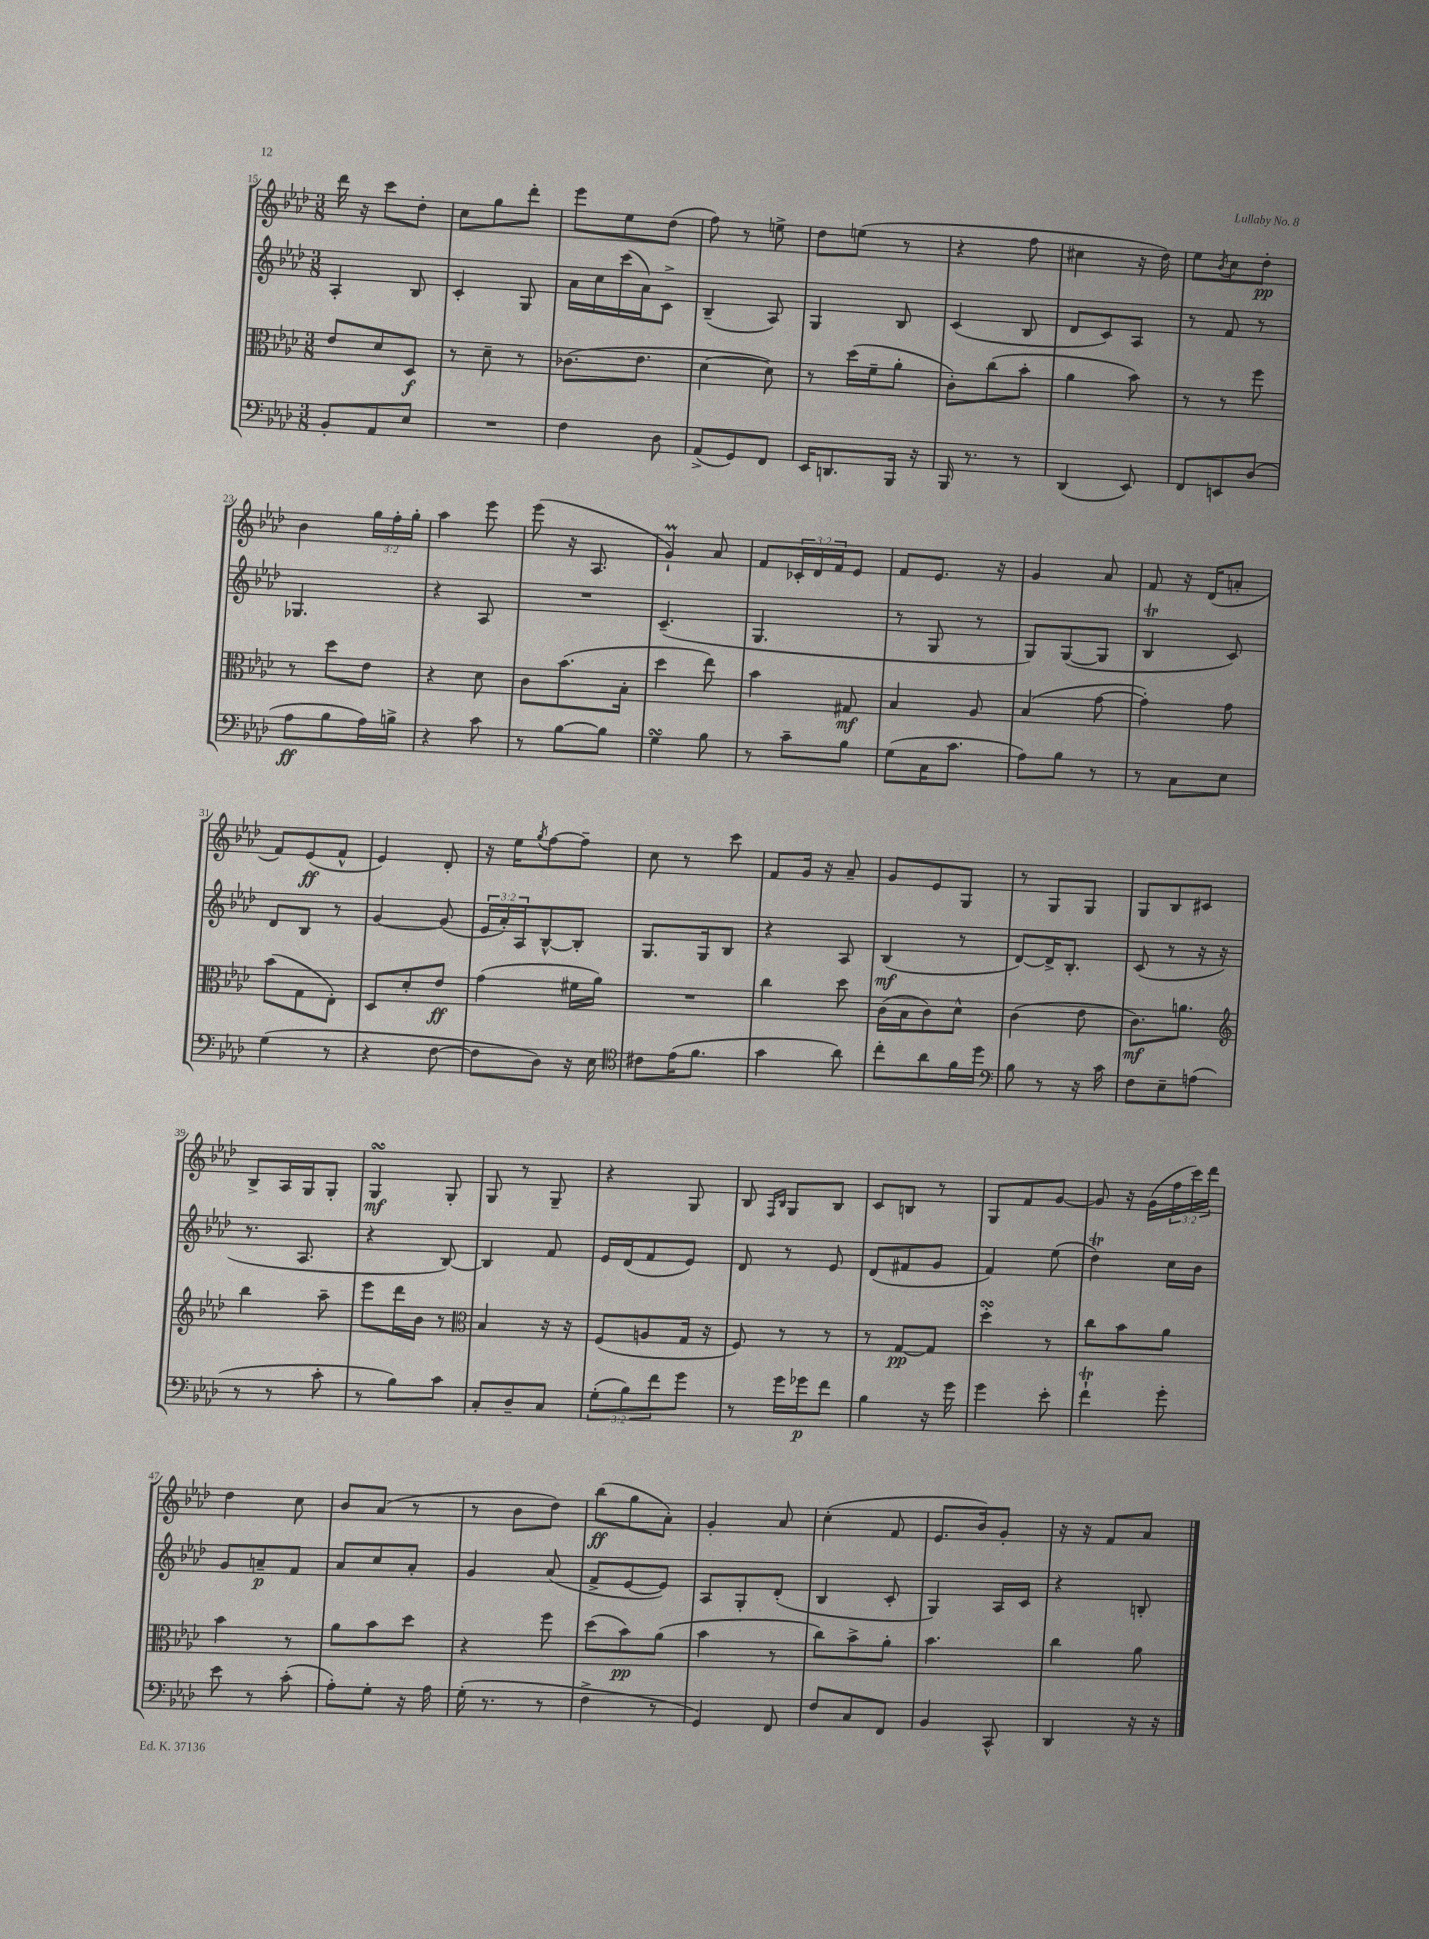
<<
\new StaffGroup <<
\new Staff = "s0" {
    \clef treble \key aes \major \numericTimeSignature \time 3/8 \override Staff.TupletNumber.text = #tuplet-number::calc-fraction-text
    des'''16 r16 c'''8 des''8-. |
    c''8 g''8 des'''8-. |
    ees'''8 ees''8 des''8( |
    f''8) r8 e''8-> |
    des''8 e''8( r8 |
    r4 f''8 |
    cis''4 r16 des''16) |
    ees''8 \acciaccatura { bes'8 } c''8 des''8-.\pp |
    bes'4 \tuplet 3/2 { g''16 f''16-. g''16-. } |
    aes''4 ees'''8 |
    ees'''8( r16 aes8. |
    g'4-!\prall) aes'8 |
    f'8 \tuplet 3/2 { ces'16-. des'16 f'16 } ees'8 |
    f'8 ees'8. r16 |
    g'4 aes'8 |
    f'8 r16 des'16( a'8-. |
    f'8) ees'8\ff( f'8-^ |
    ees'4) des'8-. |
    r16 ees''16 \acciaccatura { g''8 } f''8~ f''8-- |
    c''8 r8 c'''8 |
    f'8 g'16 r16 aes'8-- |
    g'8 ees'8 g8 |
    r8 g8 g8 |
    g8 bes8 cis'8 |
    bes8-> aes16 g16 g8-. |
    g4\turn\mf g8-. |
    g8 r8 g8-- |
    r4 g8 |
    bes8 \grace { f16 bes16 } g8 bes8 |
    c'8 b8 r8 |
    g8 f'8 g'8~ |
    g'8 r16 g'16( \tuplet 3/2 { f''16 c'''16) des'''16 } |
    des''4 c''8 |
    bes'8 aes'8( r8 |
    r8 bes'8 des''8) |
    bes''8\ff( g''8 aes'8-.) |
    g'4-. aes'8 |
    c''4-.( f'8 |
    ees'8. bes'16) g'8-. |
    r16 r16 f'8 aes'8 \bar "|." |
}
\new Staff = "s1" {
    \clef treble \key aes \major \numericTimeSignature \time 3/8 \override Staff.TupletNumber.text = #tuplet-number::calc-fraction-text
    aes4-. bes8 |
    c'4-. g8 |
    aes'16 c''16 c'''16( aes'16) c'8-> |
    bes4--( aes8) |
    g4 bes8 |
    c'4( bes8 |
    des'8 c'8) aes8 |
    r8 f'8 r8 |
    ges4. |
    r4 aes8 |
    R4. |
    c'4.--( |
    g4. |
    r8 g8 r8 |
    g8) g8~( g8 |
    bes4\trill c'8) |
    des'8 bes8 r8 |
    g'4~ g'8( |
    \tuplet 3/2 { ees'16 aes'16-.) aes16 } bes8~-^ bes8-. |
    g8. g16 bes8 |
    r4 aes8 |
    bes4\mf( r8 |
    des'8~) des'16-> bes8.-. |
    c'8( r8 r16 r16 |
    r8. aes8. |
    r4 bes8~) |
    bes4 f'8 |
    ees'16 des'16( f'8 ees'8) |
    des'8 r8 ees'8 |
    des'8( fis'8 g'8 |
    f'4) ees''8( |
    des''4\trill) c''16 bes'16 |
    g'8 a'8--\p f'8 |
    aes'8 c''8 aes'8-. |
    g'4 aes'8( |
    f'8-> ees'8~ ees'8) |
    aes8 g8-. des'8-.( |
    bes4 c'8-. |
    g4) aes16 c'16 |
    r4 b8-. \bar "|." |
}
\new Staff = "s2" {
    \clef alto \key aes \major \numericTimeSignature \time 3/8
    ees'8 des'8 des8\f |
    r8 des'8-- r8 |
    ces'8.( ees'8. |
    des'4~ des'8) |
    r8 des''16( f'16-- aes'8-. |
    c'8-.) c''8( bes'8-. |
    aes'4 bes'8) |
    r8 r8 f''8 |
    r8 des''8 ees'8 |
    r4 des'8 |
    c'8 bes'8.( bes16-. |
    des''4 ees''8) |
    bes'4 gis8\mf |
    bes4 aes8 |
    bes4( g'8~ |
    g'4-.) g'8 |
    bes'8( g8 ees8-.) |
    des8 des'8-. ees'8\ff |
    g'4( fis'16 aes'16) |
    R4. |
    c''4 des''8 |
    c'16( bes16 c'8) des'8-^ |
    c'4( ees'8 |
    c'8.\mf) a'8. |
    \clef treble bes''4 aes''8-- |
    ees'''8 des'''16 bes'16 r8 |
    \clef alto bes4 r16 r16 |
    f8( a8 g16 r16 |
    f8) r8 r8 |
    r8 g8~\pp g8 |
    des''4-.\turn r8 |
    c''8 bes'8 aes'8 |
    bes'4 r8 |
    aes'8 bes'8 des''8 |
    r4 f''8 |
    des''8( bes'8\pp) aes'8( |
    bes'4 r8 |
    c''8) bes'8-> aes'8-. |
    bes'4. |
    c''4 aes'8 \bar "|." |
}
\new Staff = "s3" {
    \clef bass \key aes \major \numericTimeSignature \time 3/8 \override Staff.TupletNumber.text = #tuplet-number::calc-fraction-text
    bes,8-. aes,8 ees8 |
    R4. |
    f4 des8 |
    aes,8->( g,8) f,8 |
    ees,16 d,8. bes,,16 r16 |
    bes,,16 r8. r8 |
    des,4( ees,8) |
    f,8 e,8 des8( |
    aes8\ff bes8 aes16) b16-> |
    r4 c'8 |
    r8 bes8~ bes8 |
    g4\turn bes8 |
    r8 c'8-- bes8 |
    g8( c16 c'8. |
    aes8) bes8 r8 |
    r8 c8 ees8 |
    g4( r8 |
    r4 f8~ |
    f8 des8) r16 ees16 |
    \clef tenor cis'8 ees'16( f'8. |
    g'4 aes'8) |
    c''8-. aes'8 f'16 des''16 |
    \clef bass bes8 r8 r16 c'16 |
    f8 ees8-- a8( |
    r8 r8 c'8-. |
    r8 bes8) c'8 |
    c8-. des8-- c8 |
    \tuplet 3/2 { g8-.( bes8) f'8 } g'8 |
    r8 g'16 ges'16\p f'8 |
    bes4 r16 g'16 |
    g'4 ees'8-. |
    f'4-!\trill g'8-. |
    ees'8 r8 c'8-.( |
    aes8-.) g8-. r16 aes16 |
    g16-.( r8. r8 |
    f4-> r8 |
    g,4) f,8 |
    f8 c8 f,8 |
    bes,4 c,8-^ |
    des,4 r16 r16 \bar "|." |
}
>>
>>
\layout { \context { \Score currentBarNumber = #15 } }
